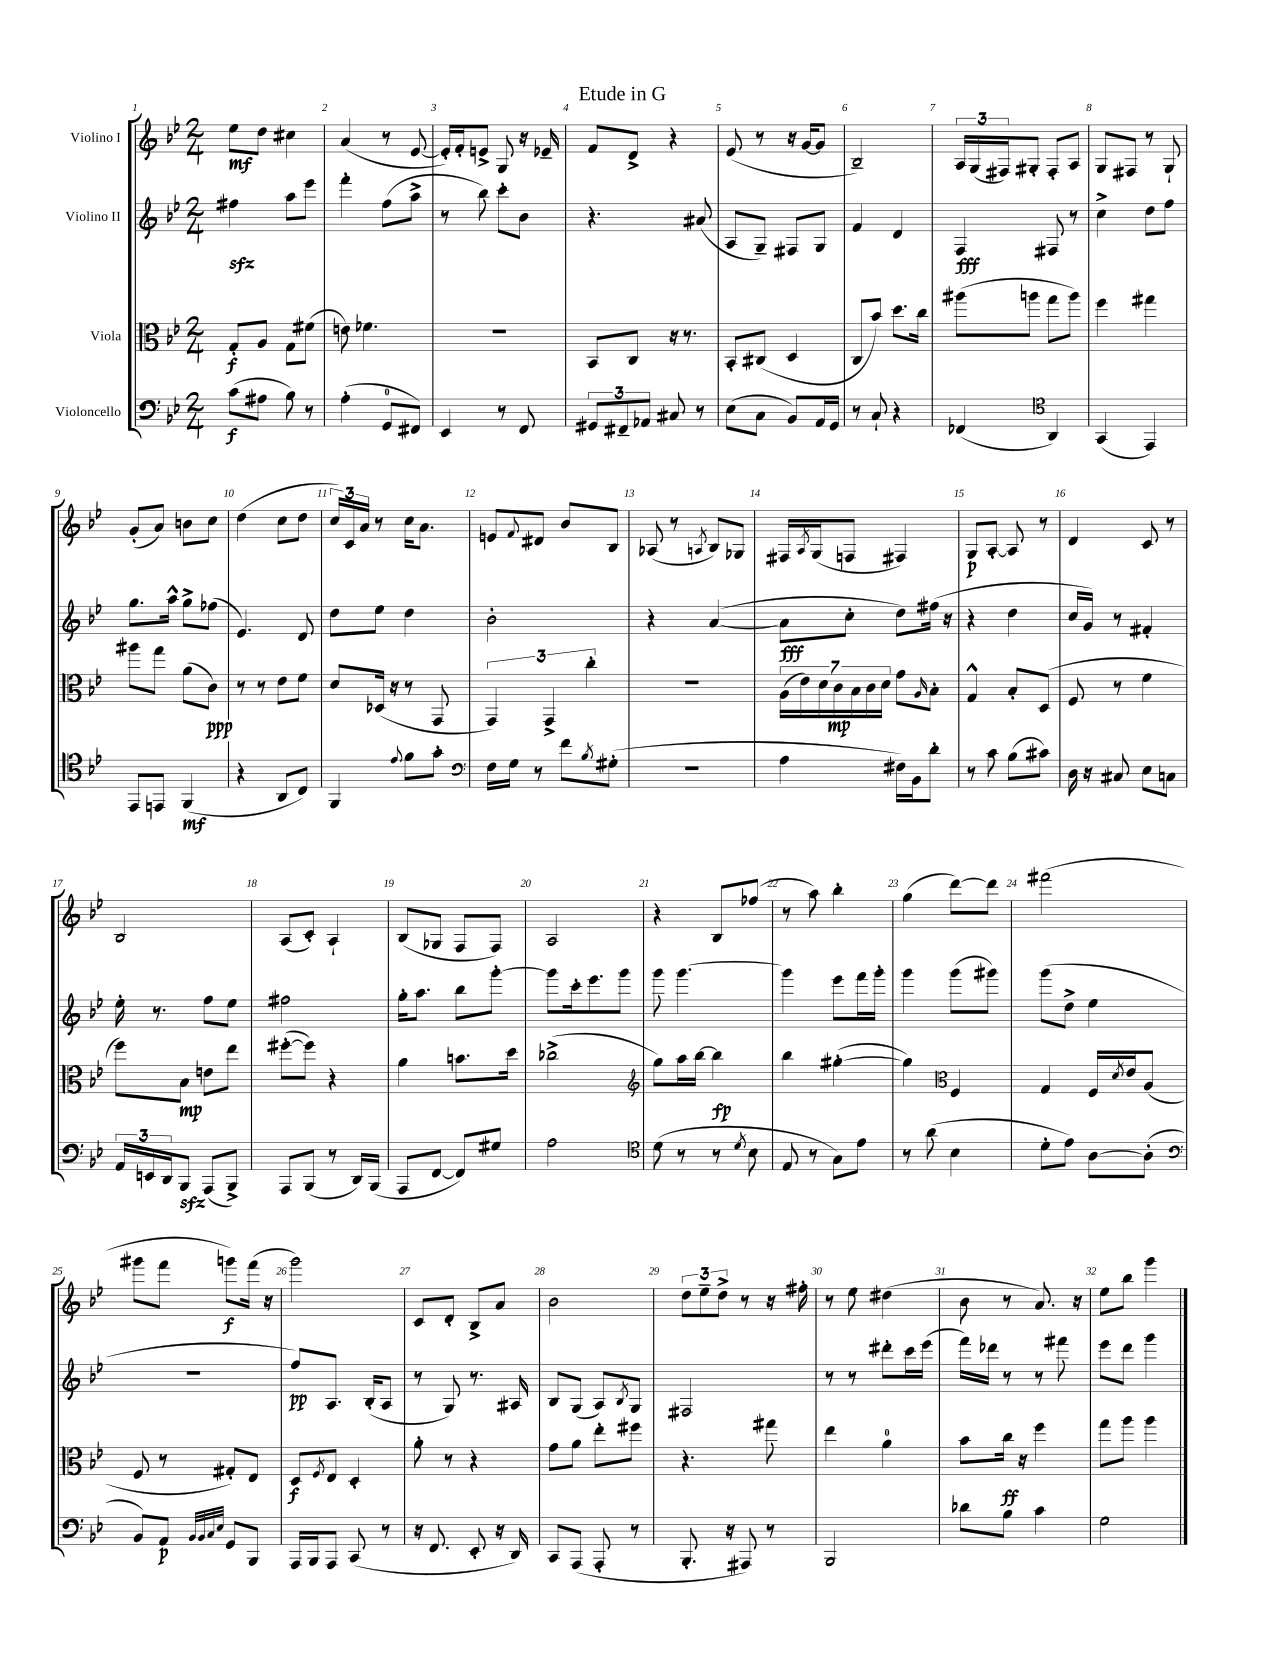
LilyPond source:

\header { title = "Etude in G" }
<<
\new StaffGroup <<
\new Staff = "s0" \with { instrumentName = "Violino I" } {
    \clef treble \key bes \major \numericTimeSignature \time 2/4
    ees''8\mf d''8 cis''4 |
    a'4( r8 ees'8~ |
    ees'16-.) f'16-. e'8-> g8 r16 ees'16-- |
    f'8 d'8-> r4 |
    ees'8( r8 r16 g'16~ g'8 |
    bes2--) |
    \tuplet 3/2 { a16 g16( fis16) } gis8-. fis8-. a8 |
    g8 fis8 r8 g8-! |
    g'8-.( a'8) b'8 c''8 |
    d''4( c''8 d''8 |
    \tuplet 3/2 { c''16) c'16 a'16 } r8 c''16 a'8. |
    e'8 \appoggiatura { f'8 } dis'8 bes'8 bes8 |
    aes8( r8 \acciaccatura { a8 } bes8) ges8 |
    fis16 \acciaccatura { a8 } g16( f8 fis4) |
    g8\p a8~-. a8 r8 |
    d'4 c'8 r8 |
    bes2 |
    a8( c'8-.) a4-! |
    bes8( ges8 f8 f8) |
    a2 |
    r4 bes8 fes''8( |
    r8 a''8) bes''4-. |
    g''4( d'''8~) d'''8 |
    fis'''2( |
    gis'''8 f'''8 g'''8\f) f'''16( r16 |
    g'''2) |
    c'8 d'8-. bes8-> a'8 |
    bes'2 |
    \tuplet 3/2 { d''8 ees''8-- d''8-> } r8 r16 fis''16-. |
    r8 ees''8 dis''4( |
    bes'8 r8 a'8.) r16 |
    ees''8 bes''8 g'''4 \bar "|." |
}
\new Staff = "s1" \with { instrumentName = "Violino II" } {
    \clef treble \key bes \major \numericTimeSignature \time 2/4
    fis''4\sfz a''8 ees'''8 |
    f'''4-. f''8( a''8-> |
    r8 bes''8) c'''8-. bes'8 |
    r4. ais'8( |
    a8 g8--) fis8 g8 |
    f'4 d'4 |
    f4\fff fis8 r8 |
    c''4-> d''8 f''8 |
    g''8. a''16-^ g''8-> fes''8( |
    ees'4.) d'8 |
    d''8 ees''8 d''4 |
    bes'2-. |
    r4 a'4~( |
    a'8\fff c''8-. d''8) fis''16( r16 |
    r4 d''4 |
    c''16 g'16) r8 fis'4-. |
    ees''16-. r8. f''8 ees''8 |
    fis''2 |
    g''16-. a''8. bes''8 g'''8~-. |
    g'''8 c'''16-. ees'''8. g'''8 |
    g'''8 g'''4.~ |
    g'''4 ees'''8 f'''16 g'''16-. |
    g'''4 g'''8( gis'''8) |
    g'''8( d''8-> ees''4 |
    r2 |
    f''8\pp) a8. bes16-.( a8 |
    r8 g8) r8. ais16 |
    bes8 g8( a8) \acciaccatura { bes8 } g8 |
    fis2 |
    r8 r8 dis'''8-. c'''16 ees'''16( |
    f'''16) des'''16 r8 r8 fis'''8 |
    ees'''8 d'''8 g'''4 \bar "|." |
}
\new Staff = "s2" \with { instrumentName = "Viola" } {
    \clef alto \key bes \major \numericTimeSignature \time 2/4
    g8-.\f a8 g8 fis'8( |
    e'8) fes'4. |
    r2 |
    bes,8 c8 r16 r8. |
    bes,8-. cis8( d4 |
    c8 bes'8) d''8. c''16 |
    ais''8( a''8 g''8 a''8) |
    f''4 gis''4 |
    ais''8 g''8 a'8( c'8\ppp) |
    r8 r8 ees'8 f'8 |
    d'8 des16( r16 r8 g,8 |
    \tuplet 3/2 { g,4) g,4-> c''4-. } |
    R2 |
    \tuplet 7/4 { a16( ees'16) d'16 c'16\mp bes16 c'16 d'16 } g'8 \grace { a16 } bes8-. |
    g4-^ bes8-. d8( |
    f8 r8 f'4 |
    f''8) bes8\mp e'8 ees''8 |
    fis''8~-.( fis''8) r4 |
    a'4 b'8. d''16 |
    ces''2->( |
    \clef treble g''8) a''16 bes''16~ bes''4\fp |
    bes''4 gis''4~-.( |
    gis''4) \clef alto f4 |
    g4 f16 \acciaccatura { d'8 } ees'16 a8( |
    f8 r8 gis8-.) ees8 |
    d8\f \acciaccatura { f8 } ees8 d4-. |
    a'8-. r8 r4 |
    g'8 a'8 ees''8-. fis''8 |
    r4. gis''8 |
    ees''4 a'4-0 |
    bes'8 c''16\ff r16 f''4 |
    g''8 a''8 a''4 \bar "|." |
}
\new Staff = "s3" \with { instrumentName = "Violoncello" } {
    \clef bass \key bes \major \numericTimeSignature \time 2/4
    c'8\f( ais8 bes8) r8 |
    a4-.( g,8-0 fis,8) |
    ees,4 r8 f,8 |
    \tuplet 3/2 { gis,8 fis,8-- aes,8 } cis8 r8 |
    ees8( c8 bes,8) a,16 g,16 |
    r8 c8-! r4 |
    fes,4( \clef tenor a,4) |
    g,4( ees,4) |
    ees,8 e,8 f,4\mf( |
    r4 a,8 c8) |
    f,4 \appoggiatura { ees'8 } f'8 g'8-. |
    \clef bass f16 g16 r8 f'8 \acciaccatura { bes8 } gis8-.( |
    R2 |
    a4 fis16) bes,16 d'8-. |
    r8 c'8 bes8( cis'8) |
    d16 r16 cis8 ees8 c8 |
    \tuplet 3/2 { a,16 e,16 d,16 } bes,,8\sfz a,,8( bes,,8->) |
    a,,8 bes,,8( r8 d,16) bes,,16( |
    a,,8 f,8~ f,8) gis8 |
    a2 |
    \clef tenor d'8( r8 r8 \acciaccatura { d'8 } bes8 |
    ees8 r8 g8) ees'8 |
    r8 a'8( bes4 |
    d'8-. ees'8) a8~ a8-.( |
    \clef bass bes,8) a,8\p \grace { bes,32 bes,32 c32 ees32 } g,8 bes,,8 |
    a,,16 bes,,16 a,,8 c,8( r8 |
    r16 f,8. ees,8-. r16 d,16) |
    c,8 a,,8( a,,8-. r8 |
    bes,,8.-. r16 ais,,8) r8 |
    bes,,2 |
    des'8 bes8 c'4 |
    g2 \bar "|." |
}
>>
>>
\layout { \context { \Score \override BarNumber.break-visibility = ##(#f #t #t) barNumberVisibility = #all-bar-numbers-visible } }
